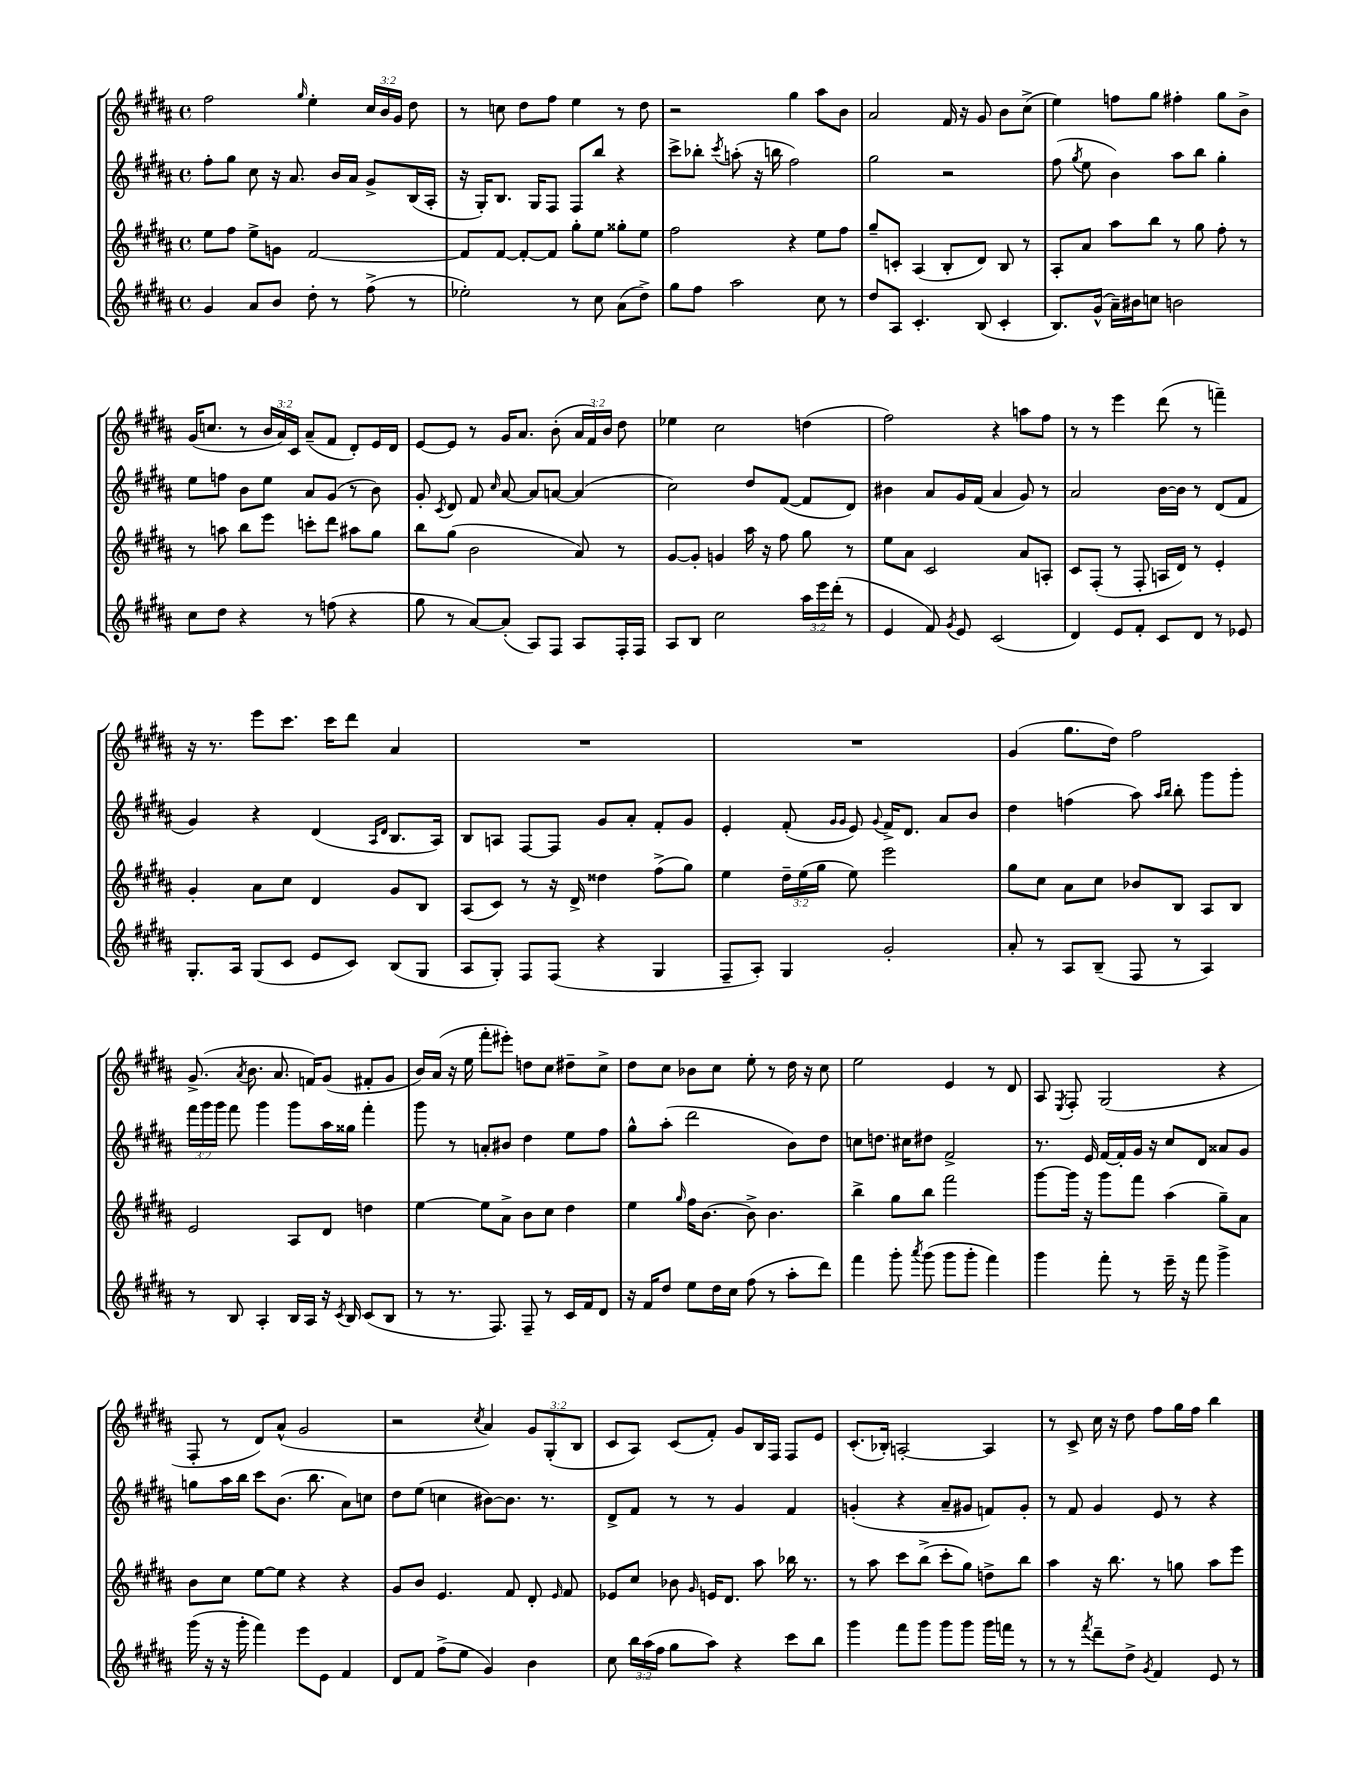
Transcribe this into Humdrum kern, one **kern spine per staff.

**kern	**kern	**kern	**kern
*staff4	*staff3	*staff2	*staff1
*clefG2	*clefG2	*clefG2	*clefG2
*k[f#c#g#d#a#]	*k[f#c#g#d#a#]	*k[f#c#g#d#a#]	*k[f#c#g#d#a#]
*M4/4	*M4/4	*M4/4	*M4/4
*met(c)	*met(c)	*met(c)	*met(c)
4g#/	8ee\L	8ff#'\L	2ff#\
.	8ff#\J	8gg#\J	.
8a#/L	8ee^\L	8cc#\	.
8b/J	8g\J	16r	.
.	.	8.a#/	.
.	.	.	16qqgg#/
8dd#'\	[2f#/	.	4ee'\
8r	.	16b/LL	.
.	.	16a#/JJ	.
(8ff#^\	.	8g#^/L	24cc#/LL
.	.	.	24b/
.	.	.	24g#/JJ
8r	.	(16B/L	8dd#\
.	.	16A#'/JJ	.
=	=	=	=
2ee-'\)	8f#/]L	16r	8r
.	.	16G#'/LK)	.
.	[8f#/J	8.B/J	8cc\
.	8f#'/_L	.	8dd#\L
.	.	16G#/LK	.
.	8f#/]J	8F#/J	8ff#\J
8r	8gg#'\L	8F#/L	4ee\
8cc#\	8ee\J	8bb/J	.
(8a#\L	8gg##'\L	4r	8r
8dd#^\J)	8ee\J	.	8dd#\
=	=	=	=
8gg#\L	2ff#\	8ccc#^\L	2r
8ff#\J	.	8bb-'\J	.
.	.	8qccc#/	.
2aa#\	.	(8aa'\	.
.	.	16r	.
.	.	16bb\	.
.	4r	2ff#\)	4gg#\
8cc#\	8ee\L	.	8aa#\L
8r	8ff#\J	.	8b\J
=	=	=	=
8dd#/L	8gg#~/L	2gg#\	2a#/
8A#/J	8c'/J	.	.
4.c#'/	(4A#/	.	.
.	8B'/L	2r	16f#/
.	.	.	16r
(8B/	8d#/J)	.	8g#/
4c#'/	8B/	.	8b\L
.	8r	.	(8cc#^\J
=	=	=	=
8.B/L)	8A#'/L	(8ff#\	4ee\)
.	.	8qgg#/	.
.	8a#/J	8ee\	.
(16g#^^/Jk	.	.	.
16a#~\LL)	8aa#\L	4b\)	8ff\L
16b#\J	.	.	.
8cc\J	8bb\J	.	8gg#\J
2b\	8r	8aa#\L	4ff#'\
.	8gg#\	8bb\J	.
.	8ff#'\	4gg#'\	8gg#\L
.	8r	.	8b^\J
=	=	=	=
8cc#\L	8r	8ee\L	(16g#/LK
.	.	.	8.cc/J
8dd#\J	8aa\	8ff\J	.
4r	8bb\L	8b\L	8r
.	8eee\J	8ee\J	24b/LL
.	.	.	24a#/)
.	.	.	24c#/JJ
8r	8ccc'\L	8a#/L	(8a#~/L
(8ff\	8ddd#\J	(8g#/J	8f#/J
4r	8aa#\L	8r	8d#'/L)
.	8gg#\J	8b\)	16e/L
.	.	.	16d#/JJ
=	=	=	=
8gg#\	8bb\L	8g#'/	[8e/L
.	.	8qc#/	.
8r	(8gg#\J	8d#/	8e/]J
[8a#/L)	2b\	8f#/	8r
.	.	16qqcc#/	.
(8a#'/]J	.	[8a#/	16g#/LK
.	.	.	8.a#/J
8A#/L)	.	8a#/]L	.
8F#/J	.	[8a/J	(8b'\
8A#/L	8a#/)	(4a/]	24a#/LL
.	.	.	24f#/)
.	.	.	24b/JJ
16F#'/L	8r	.	8dd#\
16F#/JJ	.	.	.
=	=	=	=
8A#/L	[8g#/L	2cc#\)	4ee-\
8B/J	8g#'/]J	.	.
2cc#\	4g/	.	2cc#\
.	16aa#\	8dd#/L	.
.	16r	.	.
.	8ff#\	([8f#/J	.
24aa#\LL	8gg#\	8f#/]L	(4dd\
24eee\	.	.	.
(24ddd#'\JJ	.	.	.
8r	8r	8d#/J)	.
=	=	=	=
4e/	8ee\L	4b#\	2ff#\)
.	8a#\J	.	.
8f#/)	2c#/	8a#/L	.
8qg#/	.	.	.
8e/	.	16g#/L	.
.	.	(16f#/JJ	.
(2c#/	.	4a#/	4r
.	8a#/L	8g#/)	8aa\L
.	8A'/J	8r	8ff#\J
=	=	=	=
4d#/)	8c#/L	2a#/	8r
.	(8F#'/J	.	8r
8e/L	8r	.	4eee\
8f#'/J	8F#'/	.	.
8c#/L	16A/LL	[16b\LL	(8ddd#\
.	16d#/JJ)	16b\]JJ	.
8d#/J	8r	8r	8r
8r	4e'/	(8d#/L	4fff~\)
8e-/	.	8f#/J	.
=	=	=	=
8.G#'/L	4g#'/	4g#/)	16r
.	.	.	8.r
16A#/Jk	.	.	.
(8G#/L	8a#\L	4r	8eee\L
8c#/J	8cc#\J	.	8.ccc#\J
8e/L	4d#/	(4d#/	.
.	.	.	16ccc#\LK
8c#/J)	.	.	8ddd#\J
.	.	16qqA#/LL	.
.	.	16qqd#/JJ	.
(8B/L	8g#/L	8.B/L	4a#/
8G#/J	8B/J	.	.
.	.	16A#/Jk)	.
=	=	=	=
8A#/L	(8A#/L	8B/L	1r
8G#'/J)	8c#/J)	8A/J	.
8F#/L	8r	[8F#/L	.
(8F#/J	16r	8F#/]J	.
.	16d#^/	.	.
4r	4dd##\	8g#/L	.
.	.	8a#'/J	.
4G#/	(8ff#^\L	8f#'/L	.
.	8gg#\J)	8g#/J	.
=	=	=	=
8F#~/L	4ee\	4e'/	1r
8A#'/J)	.	.	.
4G#/	24dd#~\LL	(8f#'/	.
.	(24ee\	.	.
.	24gg#\JJ	.	.
.	.	16qqg#/LL	.
.	.	16qqg#/JJ	.
.	8ee\)	8e/)	.
.	.	8qqg#/	.
2g#'/	2eee\	16f#^/LK	.
.	.	8.d#/J	.
.	.	8a#/L	.
.	.	8b/J	.
=	=	=	=
8a#'/	8gg#\L	4dd#\	(4g#/
8r	8cc#\J	.	.
8A#/L	8a#\L	(4ff\	8.gg#\L
(8B~/J	8cc#\J	.	.
.	.	.	16dd#\Jk)
8F#/	8b-/L	8aa#\)	2ff#\
.	.	16qqaa#/LL	.
.	.	16qqbb/JJ	.
8r	8B/J	8bb'\	.
4A#/)	8A#/L	8ggg#\L	.
.	8B/J	8ggg#'\J	.
=	=	=	=
8r	2e/	24fff#\LL	(8.g#^/
.	.	24ggg#\	.
.	.	24ggg#\JJ	.
8B/	.	8fff#\	.
.	.	.	8qa#/
.	.	.	8.b\
4A#'/	.	4ggg#\	.
.	.	.	8.a#/
16B/LL	8A#/L	8ggg#\L	.
16A#/JJ	.	.	16f/LK)
16r	8d#/J	16aa#\L	(8g#/J
8qc#/	.	.	.
16B/	.	16gg##\JJ	.
(8c#/L	4dd\	4fff#'\	8f#'/L
8B/J	.	.	8g#/J
=	=	=	=
8r	[4ee\	8ggg#\	16b/LL)
.	.	.	(16a#/JJ
8.r	.	8r	16r
.	.	.	16ee\
.	8ee\]L	8a'/L	8fff#'\L
8.F#/)	.	.	.
.	8a#^\J	8b#/J	8eee#'\J)
8F#~/	8b\L	4dd#\	8dd\L
8r	8cc#\J	.	8cc#\J
16c#/LL	4dd#\	8ee\L	8dd#~\L
16f#/J	.	.	.
8d#/J	.	8ff#\J	8cc#^\J
=	=	=	=
16r	4ee\	8gg#^^\L	8dd#\L
16f#/LK	.	.	.
8dd#/J	.	(8aa#'\J	8cc#\J
.	16qqgg#/	.	.
8ee\L	16ff#\LK	2ddd#\	8b-\L
.	[8.b\J	.	.
16dd#\L	.	.	8cc#\J
16cc#\JJ	.	.	.
(8ff#\	8b^\]	.	8ee'\
8r	4.b\	.	8r
8aa#'\L	.	8b\L)	16dd#\
.	.	.	16r
8ddd#\J)	.	8dd#\J	8cc#\
=	=	=	=
4fff#\	4bb^\	8cc\L	2ee\
.	.	8.dd\J	.
8ggg#'\	8gg#\L	.	.
.	.	16cc#\LK	.
8qaaa#/	.	.	.
(8ggg#\	8bb\J	8dd#\J	.
8ggg#\L	2fff#\	2f#^/	4e/
8ggg#'\J	.	.	.
4fff#\)	.	.	8r
.	.	.	8d#/
=	=	=	=
4ggg#\	[8ggg#\L	8.r	8A#/
.	.	.	8qE/
.	16ggg#\]Jk	.	8F#'/
.	16r	16e/	.
8fff#'\	8ggg#\L	[16f#/LL	(2G#/
.	.	16f#'/]	.
8r	8fff#\J	16g#/JJ	.
.	.	16r	.
16eee~\	(4aa#\	8cc#/L	.
16r	.	.	.
8fff#\	.	8d#/J	.
4ggg#^\	8gg#~\L)	8a##/L	4r
.	8a#\J	8g#/J	.
=	=	=	=
(16ggg#\	8b\L	8gg\L	8F#'/
16r	.	.	.
16r	8cc#\J	16aa#\L	8r
16ggg#'\	.	16bb\JJ	.
4fff#\)	[8ee\L	8ccc#\L	8d#/L)
.	8ee\]J	(8.b\J	(8a#^^/J
8eee\L	4r	.	2g#/
.	.	8.bb\	.
8e\J	.	.	.
4f#/	4r	8a#\L)	.
.	.	8cc\J	.
=	=	=	=
8d#/L	8g#/L	8dd#\L	2r
8f#/J	8b/J	(8ee\J	.
(8ff#^\L	4.e/	4cc\	.
8ee\J	.	.	.
.	.	.	8qcc#/
4g#/)	.	[8b#\L)	4a#/)
.	8f#/	8.b#\]J	.
4b\	8d#'/	.	12g#/L
.	.	8.r	.
.	.	.	(12G#'/
.	16qqe/	.	.
.	8f#/	.	.
.	.	.	12B/J
=	=	=	=
8cc#\	8e-/L	8d#^/L	8c#/L
24bb\LL	8cc#/J	8f#/J	8A#/J)
(24aa#\	.	.	.
24ff#\JJ	.	.	.
8gg#\L	8b-\	8r	(8c#/L
.	16qqg#/	.	.
8aa#\J)	16e/LK	8r	8f#'/J)
.	8.d#/J	.	.
4r	.	4g#/	8g#/L
.	8aa#\	.	16B/L
.	.	.	16F#/JJ
8ccc#\L	16bb-\	4f#/	8F#/L
.	8.r	.	.
8bb\J	.	.	8e/J
=	=	=	=
4ggg#\	8r	(4g'/	(8.c#'/L
.	8aa#\	.	.
.	.	.	16B-'/Jk)
8fff#\L	8ccc#\L	4r	[2A'/
8ggg#\J	(8bb^\J	.	.
8ggg#\L	8ccc#'\L	8a#~/L	.
8ggg#\J	8gg#\J)	8g#/J	.
16ggg#\LL	8dd^\L	8f/L)	4A/]
16fff\JJ	.	.	.
8r	8bb\J	8g#'/J	.
=	=	=	=
8r	4aa#\	8r	8r
8r	.	8f#/	8c#^/
8qfff#/	.	.	.
8ddd#~\L	16r	4g#/	16cc#\
.	8.bb\	.	16r
8dd#^\J	.	.	8dd#\
8qg#/	.	.	.
4f#/	8r	8e/	8ff#\L
.	8gg\	8r	16gg#\L
.	.	.	16ff#\JJ
8e/	8aa#\L	4r	4bb\
8r	8eee\J	.	.
==	==	==	==
*-	*-	*-	*-
